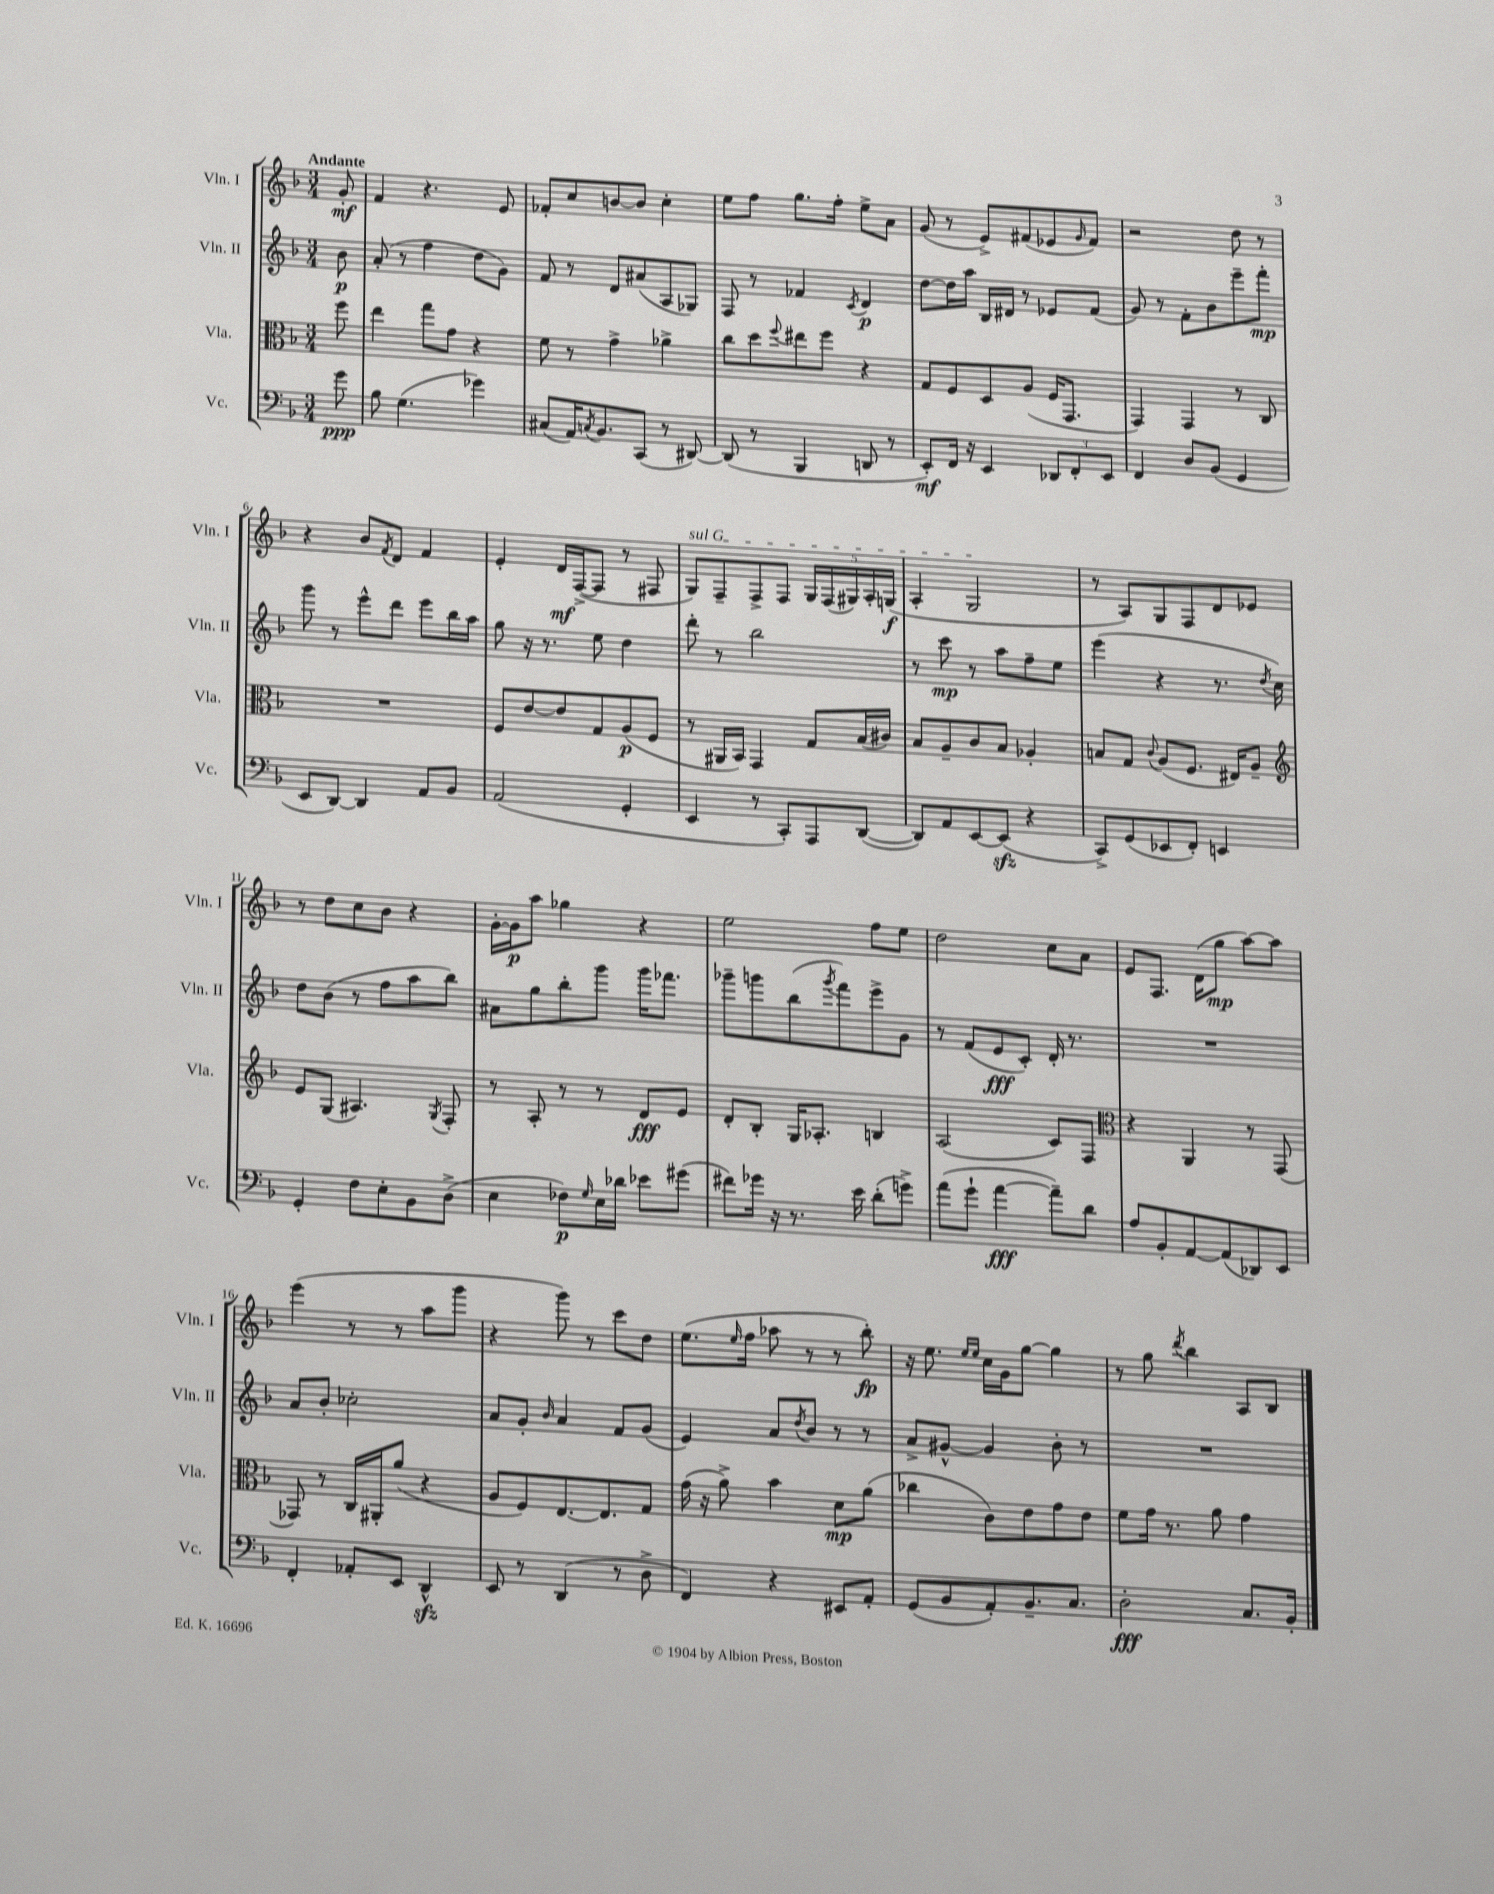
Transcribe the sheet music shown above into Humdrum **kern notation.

**kern	**kern	**kern	**kern
*staff4	*staff3	*staff2	*staff1
*clefF4	*clefC3	*clefG2	*clefG2
*k[b-]	*k[b-]	*k[b-]	*k[b-]
*M3/4	*M3/4	*M3/4	*M3/4
8g	8ff	8b-	8g'
=	=	=	=
8B-	4ee	(8a'	4f
(4.G	.	8r	.
.	8gg	4ff	4.r
.	8g	.	.
4g-)	4r	8dd	.
.	.	8g)	8e
=	=	=	=
(8C#	8f	8f	8f-'
16AA)	8r	8r	8cc
8qC	.	.	.
8.BB-	.	.	.
.	4g^	8d	[8b
(8CC	.	(8a#	8b]
8r	4a-^	8A	4cc'
[8DD#)	.	8G-)	.
=	=	=	=
(8DD#]	8cc	8F	8ee
8r	8dd	8r	8ff
.	8qqff	.	.
4BBB-	8ee#	4f-	8.gg
.	8ff	.	.
.	.	.	16ff'
.	.	8qc	.
8DD	4r	4d	8ee^
8r	.	.	8a
=	=	=	=
8EE')	8G	[8dd	(8g
16FF	8F	16dd]	8r
16r	.	16aa	.
4EE	8D	16B-	8e^)
.	.	16d#	.
.	(8A	8r	(8f#
12DD-	16F	8e-	8e-
.	8.GG	.	.
12FF'	.	.	.
.	.	.	16qqg
.	.	(8f	8f#)
12EE	.	.	.
=	=	=	=
4FF	4GG)	8g)	2r
.	.	8r	.
8D	4GG	8f'	.
(8BB-	.	8b-	.
4GG	8r	8eee~	8dd
.	8C	8fff'	8r
=	=	=	=
8EE	2.r	8ggg	4r
[8DD)	.	8r	.
4DD]	.	8eee^^	8b-
.	.	.	8qf
.	.	8ddd	8d
8AA	.	8eee	4f
8BB-	.	16bb-	.
.	.	16aa	.
=	=	=	=
(2AA	8F	8gg	4e'
.	[8e	16r	.
.	.	8.r	.
.	8e]	.	16d
.	.	.	([16F^
.	8G	8ee	8F]
4GG'	(8A	4dd	8r
.	8F	.	8F#
=	=	=	=
4EE	8r	8ddd'	8G)
.	16AA#	8r	8F~
.	16BB-)	.	.
8r	4GG	2bb-	8F^
8CC')	.	.	8F
8AAA	8G	.	20G
.	.	.	(20F
.	.	.	20G#)
([8DD	(16B-	.	.
.	.	.	20A'
.	16c#)	.	.
.	.	.	(20G
=	=	=	=
8DD])	8B-	8r	4A'
8AA	8A~	8ccc	.
[8EE	8c	8r	2G
(8EE]	8B-	8aa	.
4r	4A-'	8ff~	.
.	.	8ee	.
=	=	=	=
8CC^)	8B	(4eee	8r
(8GG	8G	.	8A)
.	8qqc	.	.
8EE-	(8A	4r	8G
8FF')	8.F	.	8F
4EE	.	8.r	8d
.	16E#)	.	.
.	8A~	.	8e-
.	.	8qdd	.
.	.	16cc)	.
=	=	=	=
*	*clefG2	*	*
4GG'	8e	8dd	8r
.	(8G	(8b-	8dd
8F	4.A#)	8r	8cc
8E'	.	8ff	8b-
8BB-	.	8aa	4r
.	8qG	.	.
(8D^	8F'	8bb-)	.
=	=	=	=
4E	8r	8a#	[16g'
.	.	.	16g]
.	8A'	8gg	8aa
8F-)	8r	8bb-'	4gg-
16qqG	.	.	.
16E	8r	8ggg	.
16d-	.	.	.
8e-	8d	16ggg	4r
.	.	8.fff-	.
(8g#	8e	.	.
=	=	=	=
8f#)	8d'	8ggg-~	2ee
16g-	8B-'	8ggg	.
16r	.	.	.
8.r	16G	(8bb-	.
.	8.A-'	.	.
.	.	8qggg	.
.	.	8fff)	.
16e	.	.	.
(8d'	4B	8eee^	8ff
8g^)	.	8g	8ee
=	=	=	=
(8a	(2A	8r	2dd
8g`	.	(8f	.
[4a	.	8e	.
.	.	8c')	.
8a~])	8c)	16d'	8cc
.	.	8.r	.
8d	8F	.	8a
=	=	=	=
*	*clefC3	*	*
8A	4r	2.r	8e
8BB-'	.	.	8.F
[8AA	4AA	.	.
.	.	.	(16d
(8AA]	.	.	8gg
8DD-)	8r	.	[8aa)
8EE	(8GG	.	8aa]
=	=	=	=
4FF'	8GG-)	8a	(4eee
.	8r	8b-'	.
8AA-'	16C	2cc-'	8r
.	16AA#'	.	.
8EE	(8a	.	8r
4DD^^	4r	.	8aa
.	.	.	8ggg
=	=	=	=
8EE	8A	8a	4r
8r	8F)	8g'	.
.	.	16qqb-	.
(4DD	[8.E	4a	8ggg)
.	.	.	8r
.	8.E]	.	.
8r	.	8f	8ccc
8D^	8G	(8g	8dd
=	=	=	=
4FF)	(16g	4e)	(8.ee
.	16r	.	.
.	8a^)	.	.
.	.	.	16qqee
.	.	.	16ff
4r	4b-	8a	8aa-
.	.	8qdd	.
.	.	8b-	8r
8EE#	8d	8r	8r
8AA'	(8a	8r	8bb-')
=	=	=	=
(8GG	4cc-	8a^	16r
.	.	.	8.ee
8BB-	.	[8g#^^	.
.	.	.	16qqee
.	.	.	16qqee
8AA')	8c)	4g#]	16cc
.	.	.	16g
8.BB-~	8e	.	[8gg
.	8g	8b-'	4gg]
8.C	.	.	.
.	8e	8r	.
=	=	=	=
2D'	8f	2.r	8r
.	16g	.	8gg
.	8.r	.	.
.	.	.	8qddd
.	.	.	4bb-
.	8a	.	.
8.C	4g	.	8A
.	.	.	8B-
16BB-'	.	.	.
==	==	==	==
*-	*-	*-	*-
